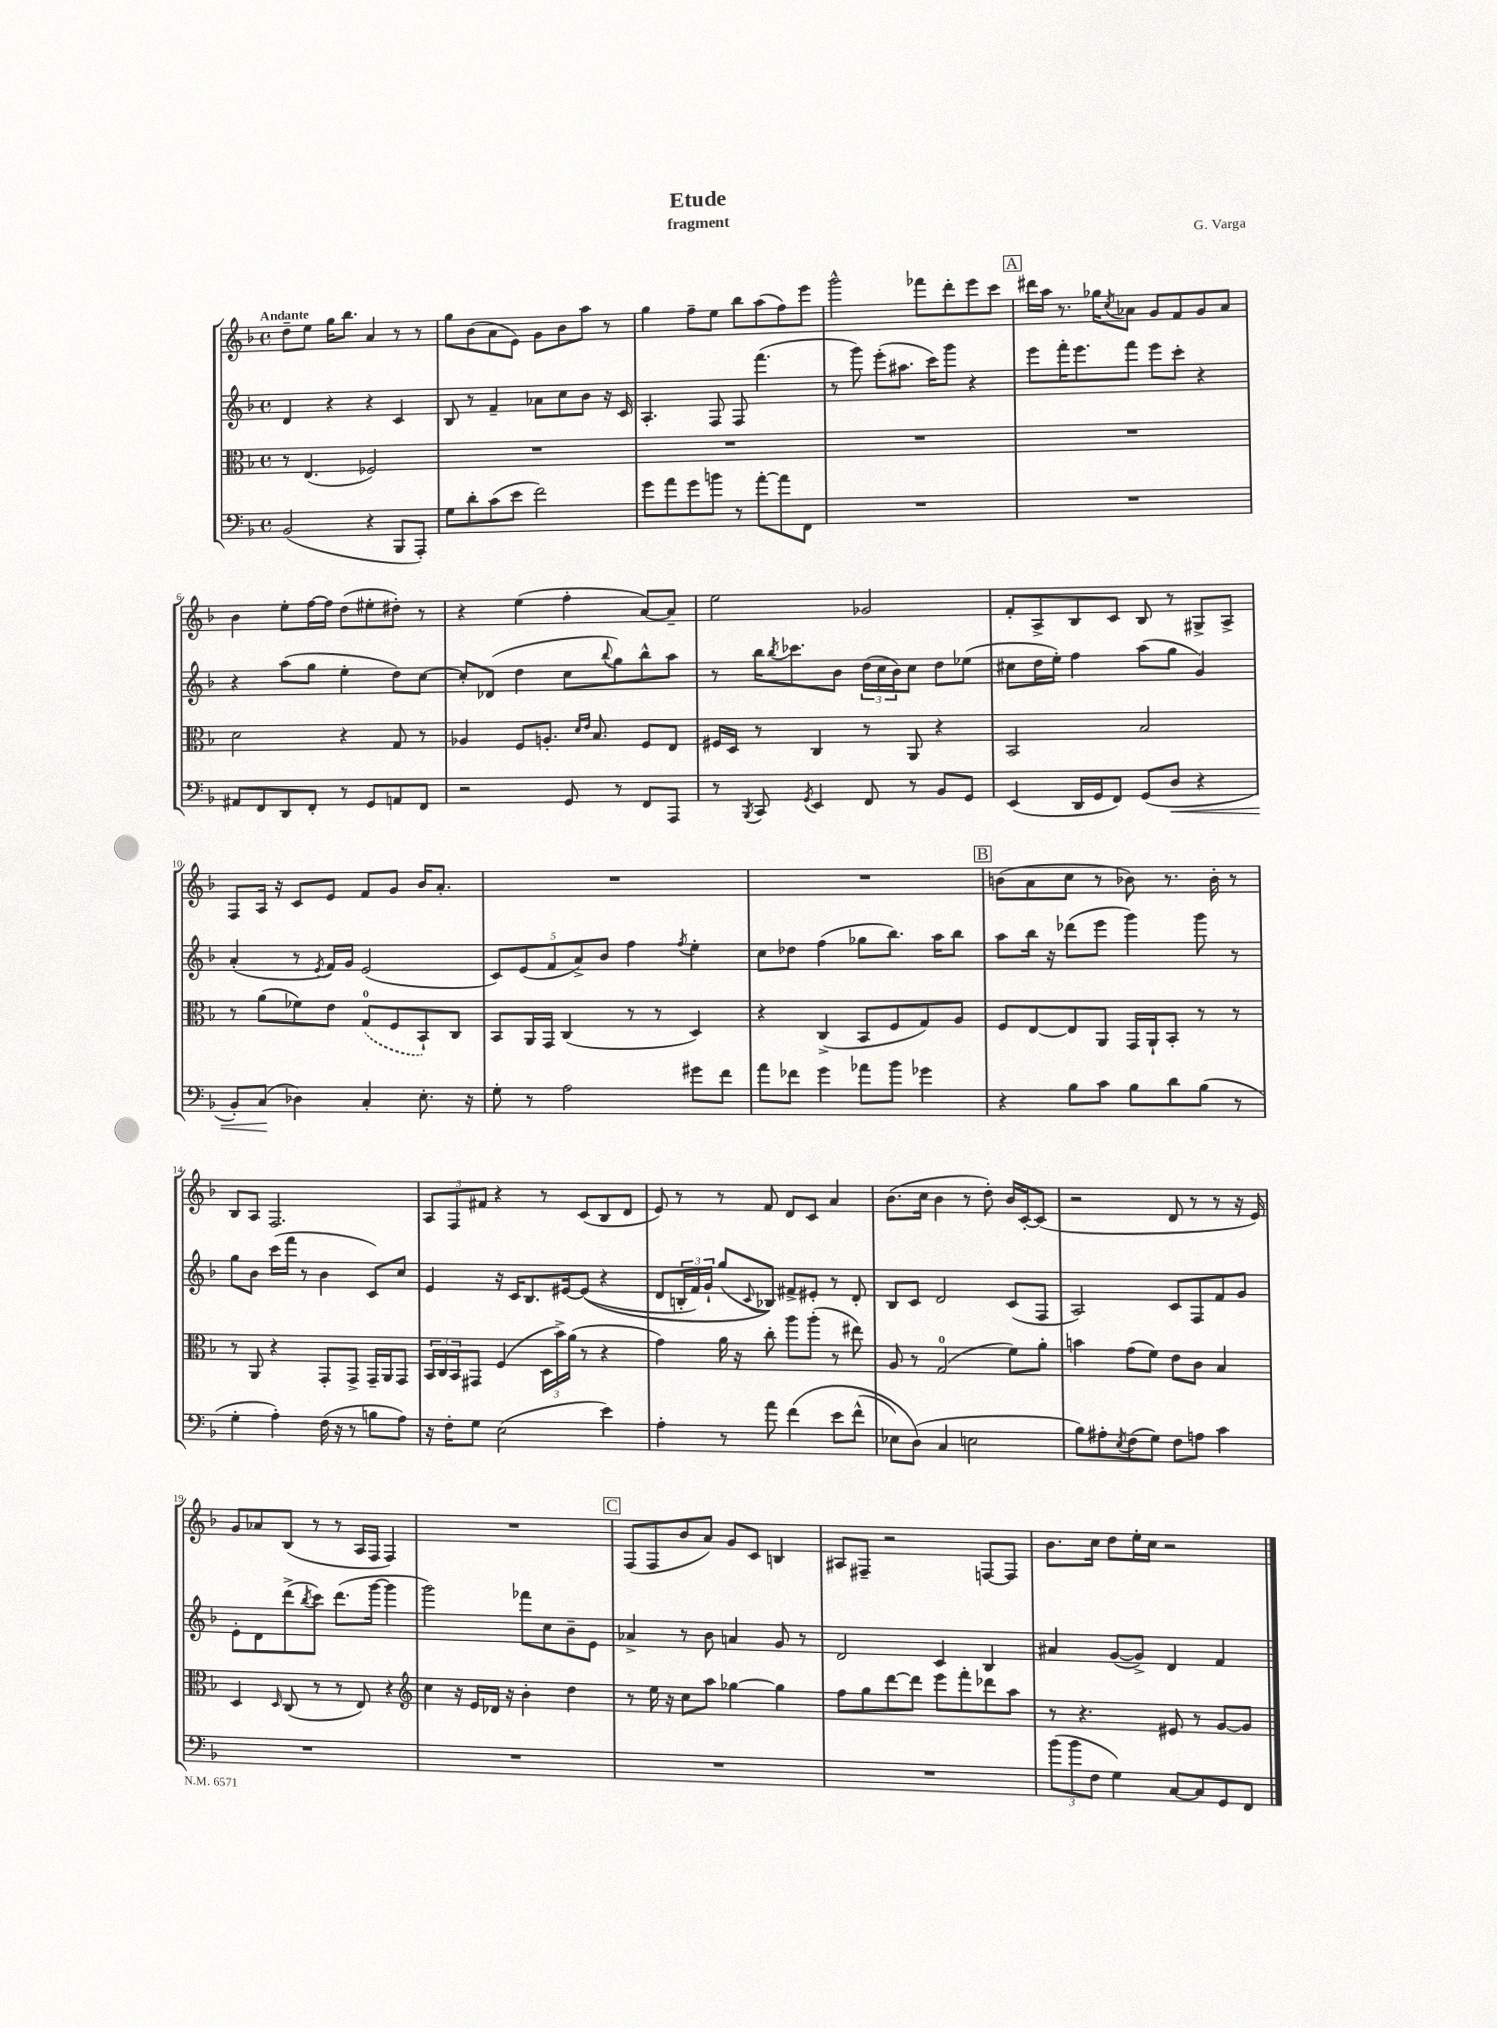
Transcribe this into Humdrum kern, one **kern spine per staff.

**kern	**dynam	**kern	**kern	**kern
*part4	*part4	*part3	*part2	*part1
*staff4	*staff4	*staff3	*staff2	*staff1
*clefF4	*	*clefC3	*clefG2	*clefG2
*k[b-]	*	*k[b-]	*k[b-]	*k[b-]
*M4/4	*	*M4/4	*M4/4	*M4/4
*met(c)	*	*met(c)	*met(c)	*met(c)
=1	=1	=1	=1	=1
!	!	!	!	!LO:TX:a:B:t=Andante
(2BB-/	.	8r	4d/	8dd~\L
.	.	(4.E/	.	8ee\J
.	.	.	4r	16gg\KL
.	.	.	.	8.bb-\J
4r	.	2F-X/)	4r	4a/
8BBB-/L	.	.	4c/	8r
8AAA'/J)	.	.	.	8r
=2	=2	=2	=2	=2
8G\L	.	1r	8B-/	8gg\L
8d'\	.	.	8r	(8b-\
(8c\	.	.	4f~/	8a\
8e\J	.	.	.	8e\J)
2f\)	.	.	8a-X\L	8g\L
.	.	.	8cc\	8b-\
.	.	.	8b-\J	8aa\J
.	.	.	16r	8r
.	.	.	16c/	.
=3	=3	=3	=3	=3
8g\L	.	1r	4.A'/	4gg\
8a\	.	.	.	.
8g\	.	.	.	8ff~\L
8bn\J	.	.	8F/	8ee\J
8r	.	.	8F/	8bb-\L
[8a'\L	.	.	(4.fff\	(8aa\
8a\]	.	.	.	8ff\)
8FF\J	.	.	.	8eee\J
=4	=4	=4	=4	=4
1r	.	1r	8r	2ggg^^\
.	.	.	8ggg\)	.
.	.	.	(8eee'\L	.
.	.	.	8.aa#X\J	.
.	.	.	.	8fff-X\L
.	.	.	16ccc\KL)	.
.	.	.	8ggg\J	8ddd'\
.	.	.	4r	8eee\
.	.	.	.	8ccc\J
!!LO:REH:place=s1:t=A
=5	=5	=5	=5	=5
1r	.	1r	8eee\L	16ddd#X\LL
.	.	.	.	16aa\JJ
.	.	.	16fff'\K	8.r
.	.	.	8.eee\	.
.	.	.	.	16gg-X\KL
.	.	.	.	8qcc/
.	.	.	8fff\J	8a-X\J
.	.	.	8eee\L	8g/L
.	.	.	8ccc'\J	8f/
.	.	.	4r	8g/
.	.	.	.	8a-/J
!!LO:LB:g=z
=6	=6	=6	=6	=6
8AA#X/L	.	2d\	4r	4b-\
8FF/	.	.	.	.
8DD/	.	.	(8aa\L	8ee'\L
8FF'/J	.	.	8gg\J	[16ff\L
.	.	.	.	16ff\JJ]
8r	.	4r	4ee'\	(8dd\L
8GG/L	.	.	.	8ee#X'\
8AAn/	.	8G/	8dd\L)	8dd#X'\J)
8FF/J	.	8r	[8cc\J	8r
=7	=7	=7	=7	=7
2r	.	4A-X/	8cc'/L]	4r
.	.	.	(8d-X/J	.
.	.	8F/L	4dd\	(4ee\
.	.	8.An'/J	.	.
8GG/	.	.	8cc\L	4ff'\
.	.	16qqd/LL	.	.
.	.	16qqe/JJ	.	.
.	.	8.B-/	.	.
.	.	.	8qqbb-/	.
8r	.	.	8gg\)	.
8FF/L	.	8F/L	8bb-^^\	[8a/L)
8AAA/J	.	8E/J	8aa\J	8a~/J]
=8	=8	=8	=8	=8
8r	.	16F#X/LL	8r	2ee\
.	.	16D/JJ	.	.
8qBBB-/	.	.	.	.
8CC/	.	8r	16bb-\KL	.
.	.	.	8qbb-/	.
.	.	.	8.ccc-X\	.
8qGG/	.	.	.	.
4EE/	.	4C/	.	.
.	.	.	8b-\J	.
8FF/	.	8r	(24dd\LL	2g-X/
.	.	.	24cc\	.
.	.	.	24b-\J)	.
8r	.	8AA/	8cc\J	.
8BB-/L	.	4r	8dd\L	.
8GG/J	.	.	(8ee-X\J	.
=9	=9	=9	=9	=9
(4EE/	.	2BB-/	8cc#X\L	8f'/L
.	.	.	16dd\L	8A^/
.	.	.	16ee'\JJ)	.
16DD/LL	.	.	4ff\	8B-/
16GG/J	.	.	.	.
8FF/J)	.	.	.	8c/J
(8GG/L	.	2B-/	(8aa\L	8B-/
!	!LO:HP:b	!	!	!
8D/J	<	.	8gg\J	8r
4r	.	.	4g/)	8G#X^/L
.	.	.	.	8A^/J
!!LO:LB:g=z
=10	=10	=10	=10	=10
8BB-'/L)	.	8r	(4a'/	8F/L
(8C/J	.	(8a\L	.	16A/Jk
.	.	.	.	16r
4D-X\)	[	8f-X\)	8r	8c/L
.	.	.	8qe/	.
.	.	8e\J	16f/LL)	8e/J
.	.	.	16g/JJ	.
4C'/	.	(8G/L	(2e/	8f/L
.	.	8F/	.	8g/J
8.E'\	.	8BB-`/)	.	16b-/KL
.	.	.	.	8.a'/J
.	.	8C/J	.	.
16r	.	.	.	.
=11	=11	=11	=11	=11
8G'\	.	8BB-/L	10c/L)	1r
.	.	.	(10e/	.
8r	.	16AA/L	.	.
.	.	16GG/JJ	.	.
.	.	.	10f/	.
2A\	.	(4C/	.	.
.	.	.	10a^/)	.
.	.	.	10b-/J	.
.	.	8r	4ff\	.
.	.	8r	.	.
.	.	.	8qff/	.
8g#X\L	.	4D/)	4ee'\	.
8f\J	.	.	.	.
=12	=12	=12	=12	=12
8a\L	.	4r	8cc\L	1r
8f-X\J	.	.	8dd-X\J	.
4g\	.	(4C^/	(4ff\	.
8a-X\L	.	8BB-/L	8gg-X\L	.
8b-\J	.	8F/	8.bb-\J)	.
4g-X\	.	8G/)	.	.
.	.	.	16aa\KL	.
.	.	8A/J	8bb-\J	.
!!LO:REH:place=s1:t=B
=13	=13	=13	=13	=13
4r	.	8F/L	8aa\L	(8bn\L
.	.	[8E/	16bb-\Jk	8a\
.	.	.	16r	.
8B-\L	.	8E/]	(8ddd-X\L	8cc\J
8c\J	.	8AA/J	8eee\J	8r
8B-\L	.	16GG/LL	4ggg\)	8b-X\)
.	.	16AA`/J	.	.
8d\	.	8BB-'/J	.	8.r
(8B-\J	.	8r	8ggg\	.
.	.	.	.	16b-'\
8r	.	8r	8r	8r
!!LO:LB:g=z
=14	=14	=14	=14	=14
4G'\	.	8r	8gg\L	8B-/L
.	.	8AA/	8b-\J	8A/J
4A'\)	.	4r	(16ccc\LL	2.F/
.	.	.	16fff\JJ	.
.	.	.	8r	.
(16F\	.	8GG'/L	4b-\	.
16r	.	.	.	.
8r	.	8GG^/J	.	.
8Bn\L	.	16GG~/LL	8c/L)	.
.	.	16AA/J	.	.
8A\J)	.	8GG/J	8cc/J	.
=15	=15	=15	=15	=15
16r	.	24BB-/LL	4e/	12A/L
.	.	24C/	.	.
16F'\KL	.	.	.	.
.	.	24BB-/J	.	12F/
8G\J	.	8GG#X/J	.	.
.	.	.	.	12f#X/J
(2E\	.	(4F/	16r	4r
.	.	.	16c/KL	.
.	.	.	8.B-/	.
.	.	24D\LL	.	8r
.	.	24b-^\)	.	.
.	.	.	[16e#X/k	.
.	.	(24a\JJ	.	.
.	.	8r	((8e#/J]	(8c/L
4e\)	.	4r	4r	8B-/
.	.	.	.	8d/J
=16	=16	=16	=16	=16
4A'\	.	4g\)	8d/L	8e/)
.	.	.	24Bn'/L	8r
.	.	.	24f/)	.
.	.	.	24g`/JJ	.
8r	.	16a\	(8gg/L	8r
.	.	16r	.	.
.	.	.	8qqc/	.
8a\	.	8cc'\	8B-X/J))	8f/
(4f\	.	8aa\L	8f#X^/L	8d/L
.	.	(8aa'\J	8e#X'/J	8c/J
8e\L	.	8r	8r	4a/
(8f^^\J	.	8ee#X\)	8d'/	.
=17	=17	=17	=17	=17
8E-X\L)	.	8A/	8B-/L	(8.b-\L
(8D\J)	.	8r	8c/J	.
.	.	.	.	16cc\Jk
4C/	.	(2G/	2d/	4b-\
2En\	.	.	.	8r
.	.	.	.	8dd'\)
.	.	8f\L)	(8c/L	16b-/LL
.	.	.	.	[16c'/J
.	.	8a'\J	8F/J	(8c/J]
=18	=18	=18	=18	=18
8B-\L)	.	4bn\	2A/)	2r
8A#X'\	.	.	.	.
8qE/	.	.	.	.
(8F\	.	(8g\L	.	.
8G\J)	.	8f\J)	.	.
8F\L	.	8e\L	8c/L	8d/
8An\J	.	8c\J	8F/	8r
4c\	.	4B-/	8f/	8r
.	.	.	8g/J	16r
.	.	.	.	16e/)
!!LO:LB:g=z
=19	=19	=19	=19	=19
1r	.	4D/	8e'\L	8g/L
.	.	.	8d\	8a-X/
.	.	16qqD/	.	.
.	.	(8C/	(8ddd^\	(8B-/J
.	.	.	8qbb-/	.
.	.	8r	8ccc\J)	8r
.	.	8r	(8.ddd\L	8r
.	.	8E/)	.	16A/LL
.	.	.	[16ggg\Jk	16F/JJ
.	.	4r	4ggg\]	4F/)
=20	=20	=20	=20	=20
*	*	*clefG2	*	*
1r	.	4cc\	2ggg\)	1r
.	.	16r	.	.
.	.	16e/LL	.	.
.	.	16d-X/JJ	.	.
.	.	16r	.	.
.	.	4b-'\	8fff-X\L	.
.	.	.	8cc\	.
.	.	4dd\	8b-~\	.
.	.	.	8e\J	.
!!LO:REH:place=s1:t=C
=21	=21	=21	=21	=21
1r	.	8r	4a-X^/	(8F/L
.	.	16ee\	.	8F/
.	.	16r	.	.
.	.	8cc\L	8r	8b-/
.	.	8aa\J	8b-\	8a/J)
.	.	[4gg-X\	4an/	8g/L
.	.	.	.	8c/J
.	.	4gg-\]	8g/	4Bn/
.	.	.	8r	.
=22	=22	=22	=22	=22
1r	.	8ff\L	2d/	8A#X/L
.	.	8gg\	.	8F#X~/J
.	.	[8ddd\	.	2r
.	.	8ddd\J]	.	.
.	.	8eee\L	4c/	.
.	.	8fff'\	.	.
.	.	8ddd-X\	4B-/	[8Fn/L
.	.	8aa\J	.	8F/J]
=23	=23	=23	=23	=23
(12b-\L	.	8r	4a#X/	8.b-\L
12b-\	.	.	.	.
.	.	4.r	.	.
12F\J	.	.	.	.
.	.	.	.	16cc\Jk
4G\)	.	.	([8g/L	8dd\L
.	.	.	8g^/J])	16ee'\L
.	.	.	.	16cc\JJ
[8C/L	.	8e#X/	4d/	2r
8C/]	.	8r	.	.
8GG/	.	[8g/L	4f/	.
8FF/J	.	8g/J]	.	.
==	==	==	==	==
*-	*-	*-	*-	*-
